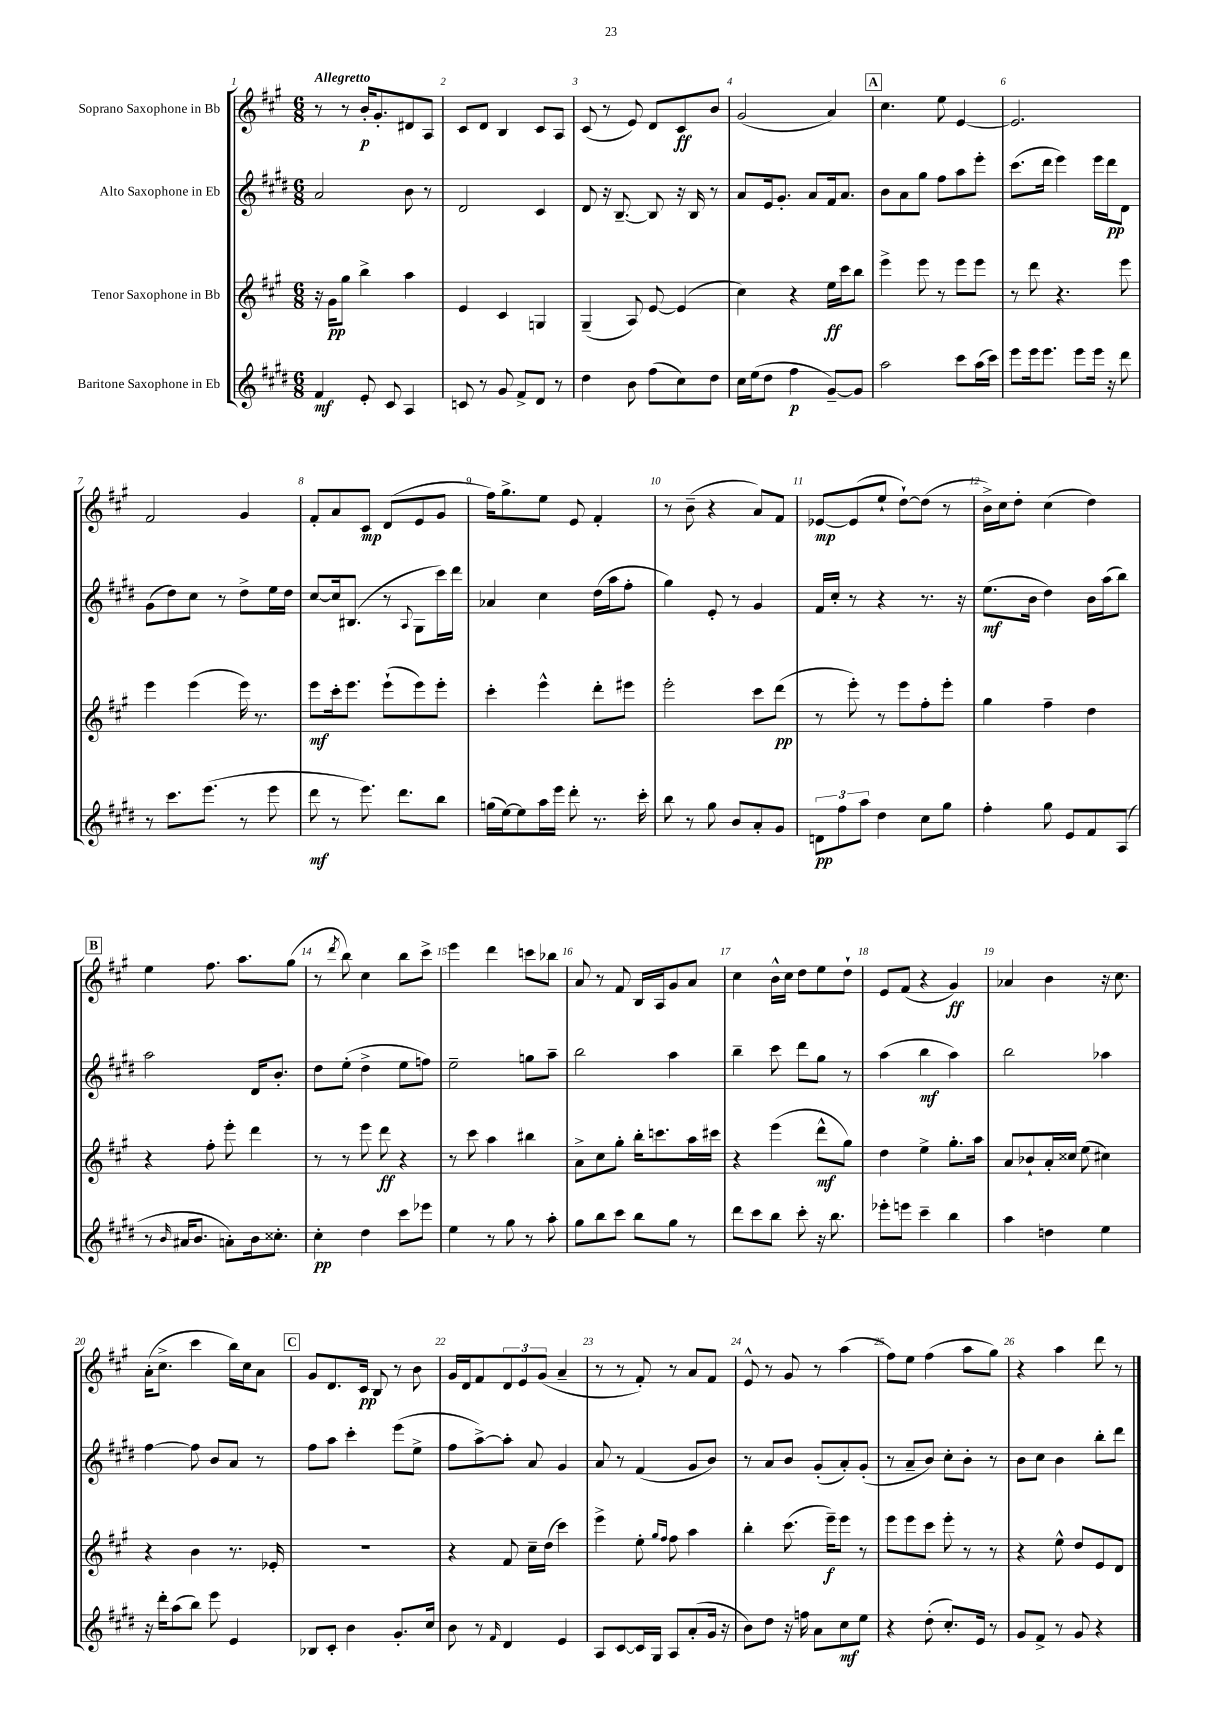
<<
\new StaffGroup <<
\new Staff = "s0" \with { instrumentName = "Soprano Saxophone in Bb" } {
    \clef treble \key a \major \numericTimeSignature \time 6/8 \tempo "Allegretto"
    r8 r8 b'16-.\p gis'8.-. dis'8 a8 |
    cis'8 d'8 b4 cis'8 a8 |
    cis'8( r8 e'8) d'8 cis'8\ff b'8 |
    gis'2( a'4) |
    \mark \markup { \box "A" } cis''4. e''8 e'4~ |
    e'2. |
    fis'2 gis'4 |
    fis'8-. a'8 cis'8\mp d'8( e'8 gis'8 |
    fis''16) gis''8.-> e''8 e'8 fis'4-. |
    r8 b'8--( r4 a'8) fis'8 |
    ees'8~\mp ees'8( e''8-! d''8~-!) d''8( r8 |
    b'16->) cis''16 d''8-. cis''4( d''4) |
    \mark \markup { \box "B" } e''4 fis''8. a''8. gis''8( |
    r8 \acciaccatura { d'''8 } b''8) cis''4 b''8 cis'''8-> |
    e'''4 d'''4 c'''8 bes''8 |
    a'8 r8 fis'8 b16 a16 gis'8 a'8 |
    cis''4 b'16-^ cis''16 d''8 e''8 d''8-! |
    e'8 fis'8( r4 gis'4\ff) |
    aes'4 b'4 r16 cis''8. |
    a'16-.( cis''8.-> cis'''4 b''16) cis''16 a'8 |
    \mark \markup { \box "C" } gis'8 d'8. cis'16\pp b8 r8 b'8 |
    gis'16 d'16 fis'8 \tuplet 3/2 { d'8 e'8 gis'8( } a'4-- |
    r8 r8 fis'8-.) r8 a'8 fis'8 |
    e'8-^ r8 gis'8 r8 a''4( |
    fis''8) e''8 fis''4( a''8 gis''8) |
    r4 a''4 d'''8 r8 \bar "|." |
}
\new Staff = "s1" \with { instrumentName = "Alto Saxophone in Eb" } {
    \clef treble \key e \major \numericTimeSignature \time 6/8
    a'2 b'8 r8 |
    dis'2 cis'4 |
    dis'8 r16 b8.~-- b8 r16 b16 r8 |
    a'8 e'16 gis'8.-. a'8 fis'16 a'8. |
    \mark \markup { \box "A" } b'8 a'8 gis''8 fis''8 a''8 e'''8-. |
    cis'''8.( dis'''16 e'''4) e'''16 dis'''16\pp dis'8 |
    gis'8( dis''8) cis''8 r8 dis''8-> e''16 dis''16 |
    cis''8~ cis''16 bis8.( r8 \appoggiatura { a8 } gis8 cis'''16) dis'''16 |
    aes'4 cis''4 dis''16( a''16 fis''8-. |
    gis''4) e'8-. r8 gis'4 |
    fis'16 cis''16-. r8 r4 r8. r16 |
    e''8.\mf( b'16 dis''4) b'16 a''16( b''8) |
    \mark \markup { \box "B" } a''2 dis'16 b'8.-. |
    dis''8 e''8-.( dis''4-> e''8 f''8) |
    e''2-- g''8 a''8-- |
    b''2 a''4 |
    b''4-- cis'''8 dis'''8 gis''8 r8 |
    a''4( b''4\mf a''4) |
    b''2 aes''4 |
    fis''4~ fis''8 b'8 a'8 r8 |
    \mark \markup { \box "C" } fis''8 a''8 cis'''4-. e'''8( e''8-> |
    fis''8 a''8~->) a''8-. a'8 gis'4 |
    a'8 r8 fis'4( gis'8 b'8) |
    r8 a'8 b'8 gis'8-.( a'8-.) gis'8-.( |
    r8 a'8-- b'8) cis''8-. b'8-. r8 |
    b'8 cis''8 b'4 b''8-. dis'''8 \bar "|." |
}
\new Staff = "s2" \with { instrumentName = "Tenor Saxophone in Bb" } {
    \clef treble \key a \major \numericTimeSignature \time 6/8
    r16 gis'16\pp gis''8 b''4-> a''4 |
    e'4 cis'4 g4 |
    gis4--( a8) e'8~ e'4( |
    cis''4) r4 e''16\ff cis'''16 b''8 |
    \mark \markup { \box "A" } e'''4-> e'''8 r8 e'''8 e'''8 |
    r8 d'''8 r4. e'''8 |
    e'''4 e'''4( e'''16) r8. |
    e'''8\mf cis'''16-. e'''8. e'''8-!( e'''8) e'''8-. |
    cis'''4-. e'''4-^ d'''8-. eis'''8 |
    e'''2-. cis'''8 d'''8\pp( |
    r8 e'''8-.) r8 e'''8 fis''8-. e'''8-. |
    gis''4 fis''4-- d''4 |
    \mark \markup { \box "B" } r4 fis''8-. e'''8-. d'''4 |
    r8 r8 e'''8 d'''8\ff r4 |
    r8 cis'''8 a''4 bis''4 |
    a'8-> cis''8 gis''8-. b''16-. c'''8. a''16 cis'''16 |
    r4 e'''4( d'''8-^\mf gis''8) |
    d''4 e''4-> gis''8.-. a''16 |
    a'8 bes'8-! a'16-. cisis''16 e''8( cis''4) |
    r4 b'4 r8. ees'16-. |
    \mark \markup { \box "C" } R2. |
    r4 fis'8 cis''16-- d''16( cis'''4) |
    e'''4-> e''8-. \grace { gis''16 fis''16 } fis''8 a''4 |
    b''4-. cis'''8.( e'''16--\f) e'''8 r8 |
    e'''8 e'''8 cis'''8 e'''8-. r8 r8 |
    r4 e''8-^ d''8 e'8 d'8 \bar "|." |
}
\new Staff = "s3" \with { instrumentName = "Baritone Saxophone in Eb" } {
    \clef treble \key e \major \numericTimeSignature \time 6/8
    fis'4\mf e'8-. cis'8 a4 |
    c'8 r8 gis'8 fis'8-> dis'8 r8 |
    dis''4 b'8 fis''8( cis''8) dis''8 |
    cis''16 e''16( dis''8 fis''4\p gis'8~--) gis'8 |
    \mark \markup { \box "A" } a''2 cis'''8 a''16( cis'''16) |
    e'''8 e'''16 e'''8. e'''8 e'''16 r16 dis'''8 |
    r8 cis'''8. e'''8.( r8 e'''8 |
    dis'''8\mf r8 e'''8.) dis'''8. b''8 |
    g''16( e''16~) e''8 a''16 e'''16 dis'''8-. r8. cis'''16-. |
    b''8 r8 gis''8 b'8 a'8-. gis'8 |
    \tuplet 3/2 { d'8\pp fis''8 a''8 } dis''4 cis''8 gis''8 |
    fis''4-. gis''8 e'8 fis'8 a8( |
    \mark \markup { \box "B" } r8 \grace { b'16 } ais'16 b'8. a'8-.) b'16 cisis''8.-. |
    cis''4-.\pp dis''4 cis'''8 ees'''8 |
    e''4 r8 gis''8 r8 a''8-. |
    gis''8 b''8 cis'''8 b''8 gis''8 r8 |
    dis'''8 cis'''8 b''8 cis'''8-. r16 b''8. |
    ees'''8-. e'''8 cis'''4-- b''4 |
    a''4 d''4 e''4 |
    r16 dis'''16-. a''8( b''8) e'''8 e'4 |
    \mark \markup { \box "C" } bes8 cis'8-. b'4 gis'8.-. cis''16 |
    b'8 r8 \grace { fis'16 } dis'4 e'4 |
    a8 cis'8~ cis'16 gis16 a8 a'8-.( gis'16 r16 |
    b'8) dis''8 r16 f''16 a'8 cis''8\mf e''8 |
    r4 dis''8-.( cis''8.-.) e'16 r8 |
    gis'8 fis'8-> r8 gis'8 r4 \bar "|." |
}
>>
>>
\layout { \context { \Score \override BarNumber.break-visibility = ##(#f #t #t) barNumberVisibility = #all-bar-numbers-visible } }
